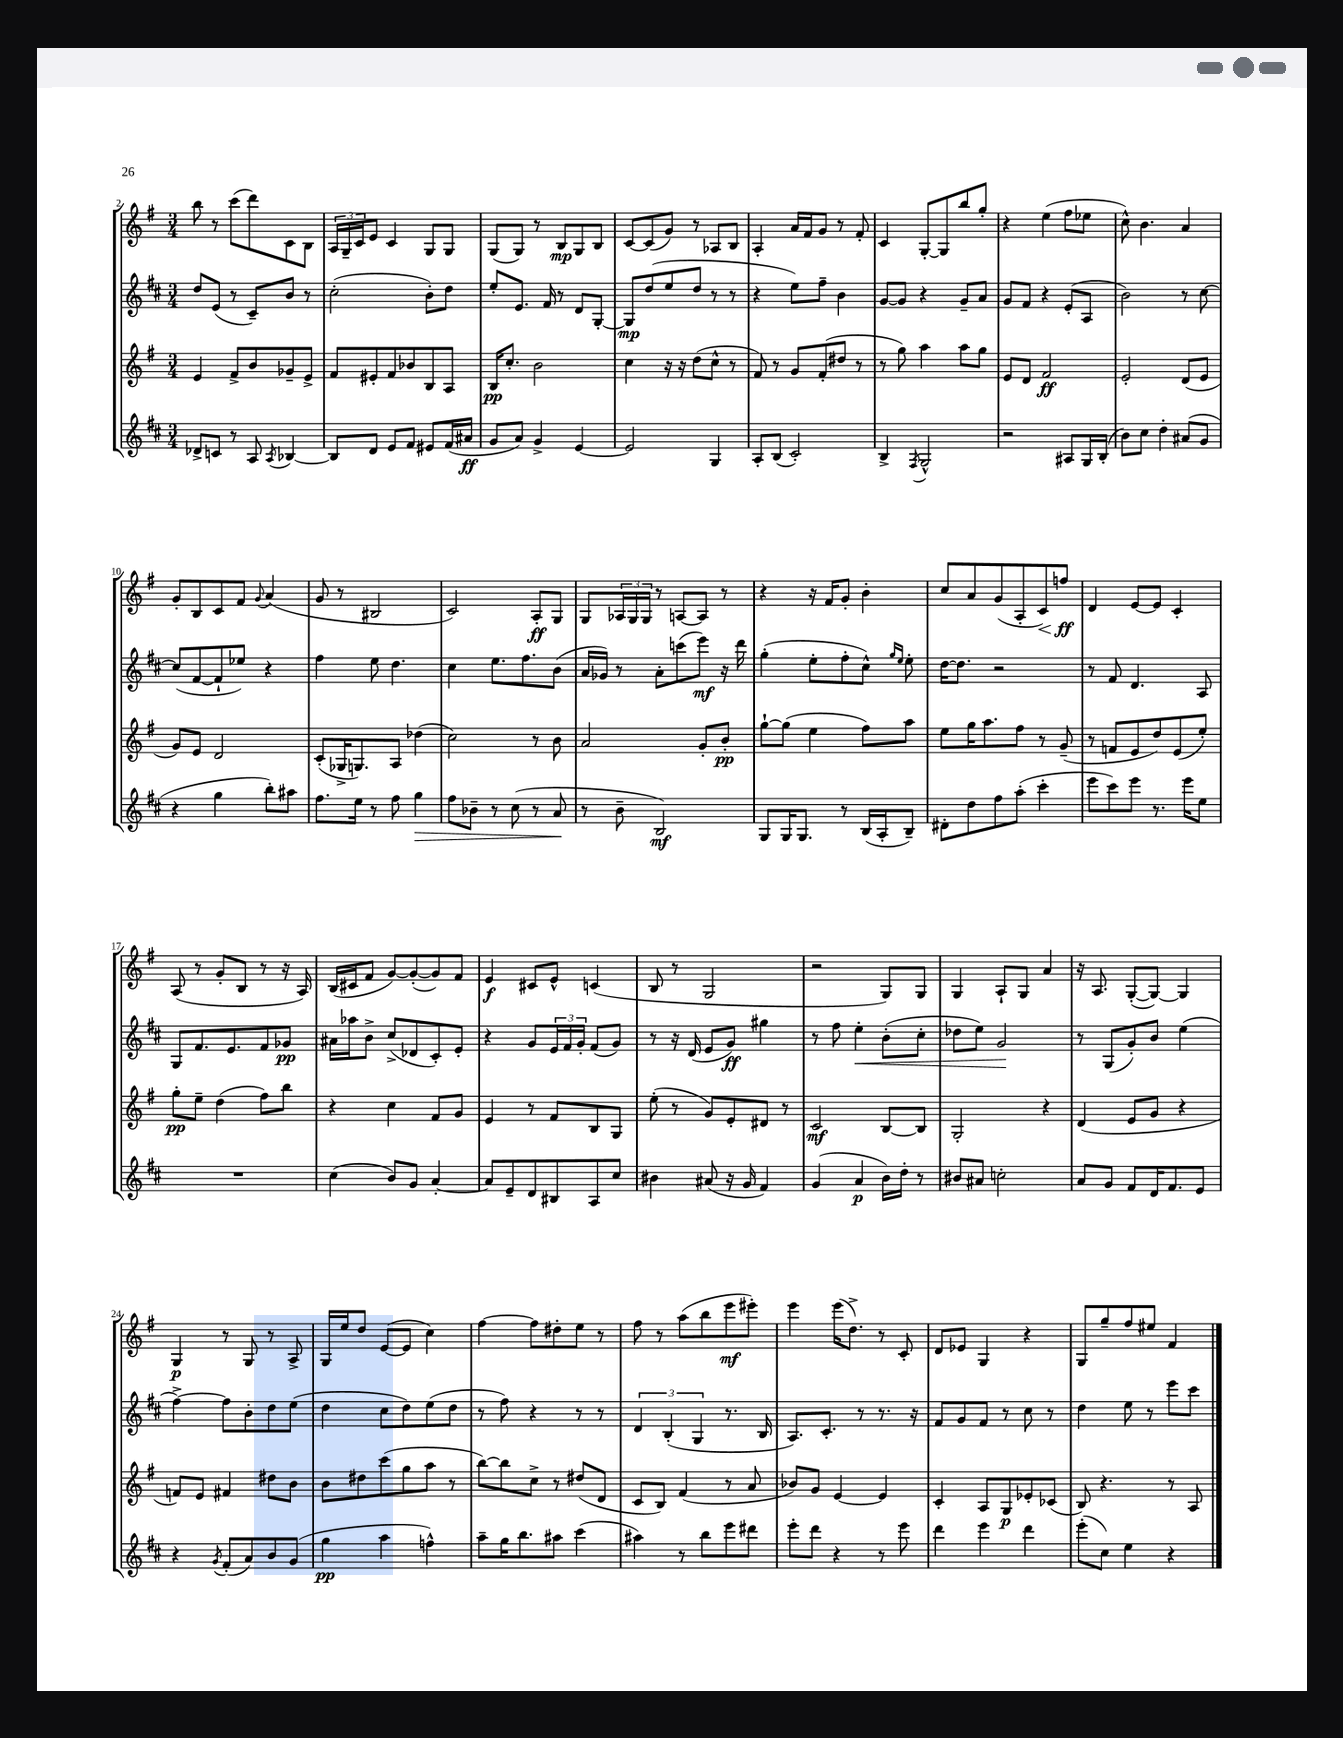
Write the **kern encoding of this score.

**kern	**kern	**kern	**kern
*staff4	*staff3	*staff2	*staff1
*clefG2	*clefG2	*clefG2	*clefG2
*k[f#c#]	*k[f#]	*k[f#c#]	*k[f#]
*M3/4	*M3/4	*M3/4	*M3/4
8d-^	4e	8dd	8bb
8c	.	(8e	8r
8r	8f#^	8r	(8ccc
8A	8b	8c#~)	8ddd)
8qA	.	.	.
[4B-	8g-~	8b	8c
.	8e^	8r	8B
=	=	=	=
8B-]	8f#	(2cc#'	24A
.	.	.	24G~
.	.	.	24c
8d	8e#'	.	8e
8e	8f#	.	4c
8f#	8b-	.	.
8e#	8B	8b')	8G
(16f#	8A	8dd	8G
16a#	.	.	.
=	=	=	=
8g	16B	8ee'	(8G
.	8.cc'	.	.
8a)	.	8.e	8G)
4g^	2b	.	8r
.	.	16f#	.
.	.	8r	8B
[4e	.	8d	8G
.	.	[8G'	8B
=	=	=	=
2e]	4cc	8G]	[8c
.	.	(8dd	(8c]
.	16r	8ee	8g)
.	16r	.	.
.	(8dd	8dd	8r
4G	8cc^^	8r	8A-
.	8r	8r	8B
=	=	=	=
8A'	8f#)	4r	4A'
(8B	8r	.	.
2c#')	8g	8ee)	16a
.	.	.	16f#
.	(8f#'	8ff#~	8g
.	8dd#	4b	8r
.	8r	.	8f#'
=	=	=	=
4B^	8r	[8g	4c
.	8gg)	8g]	.
8qF#	.	.	.
2G^^	4aa	4r	[8G'
.	.	.	8G]
.	8aa	8g~	8bb
.	8gg	8a	8gg'
=	=	=	=
2r	8e	8g	4r
.	8d	8f#	.
.	2f#	4r	(4ee
8A#	.	(8e'	8ff#
16G	.	8A	8ee-
(16B'	.	.	.
=	=	=	=
8b)	2e'	2b)	8cc^^)
8cc#	.	.	4.b
4dd'	.	.	.
(8a#	(8d	8r	4a
8g	8e	[8cc#	.
=	=	=	=
4r	8g)	(8cc#]	8g'
.	8e	[8f#	8B
4gg	2d	8f#`]	8c
.	.	8ee-)	8f#
.	.	.	8qqg
8bb')	.	4r	(4a
8aa#	.	.	.
=	=	=	=
8.ff#	(8c'	4ff#	8g
.	16G-^	.	8r
16ee	8.G)	.	.
8r	.	8ee	2B#
8ff#	8A	4.dd	.
4gg	(4dd-	.	.
=	=	=	=
8ff#	2cc)	4cc#	2c)
8b-~	.	.	.
8r	.	8.ee	.
(8cc#	.	.	.
.	.	8.ff#	.
8r	8r	.	8A'
8a	8b	(8b	8G
=	=	=	=
8r	2a	16a	8G
.	.	16g-)	.
8b~	.	8r	24A-
.	.	.	24G
.	.	.	24G
2B)	.	8a'	8r
.	.	(8ccc	[8A
.	8g'	8eee)	8A]
.	8b'	16r	8r
.	.	16ddd	.
=	=	=	=
8G	[8gg`	(4gg'	4r
16G	(8gg]	.	.
8.G	.	.	.
.	4ee	8ee'	16r
.	.	.	16f#
8r	.	8ff#'	8g'
(16B	8ff#)	8cc#^^)	4b'
16A'	.	.	.
.	.	16qqgg	.
.	.	16qqee	.
8B~)	8aa	8ee'	.
=	=	=	=
8d#'	8ee	[16dd	8cc
.	.	8.dd]	.
8dd	16gg	.	8a
.	8.aa	.	.
8ff#	.	2r	(8g
(8aa'	8ff#	.	8A'
4ccc#'	8r	.	8c)
.	(8g~	.	8ff
=	=	=	=
8eee	8r	8r	4d
8ccc#)	8f	8f#	.
8eee	8e	4.d	[8e
8.r	8dd)	.	8e]
.	(8e	.	4c'
16eee	.	.	.
8ee	8ee')	8A	.
=	=	=	=
2.r	8gg'	8G	(8A
.	8ee~	8.f#	8r
.	(4dd	.	8g'
.	.	8.e	.
.	.	.	8B
.	8ff#)	8f#	8r
.	8bb	8g-	16r
.	.	.	16A)
=	=	=	=
(4cc#	4r	16a#	(16B
.	.	16aa-	16c#
.	.	8b^	8f#
8b)	4cc	(8cc#^	[8g)
8g	.	8d-	(8g'_
[4a'	8f#	8c#')	8g])
.	8g	8e'	8f#
=	=	=	=
8a]	4e	4r	4e
8e~	.	.	.
8d	8r	8g	8c#
8B#	8f#	24e	8e^^
.	.	24f#	.
.	.	24g'	.
8A	8B	(8f#	(4c
8cc#	8G	8g)	.
=	=	=	=
4b#	(8ee'	8r	8B
.	8r	16r	8r
.	.	(16d	.
(8a#	8g)	8e	2G
16r	8e'	8g)	.
16g	.	.	.
4f#)	8d#	4gg#	.
.	8r	.	.
=	=	=	=
(4g	2c	8r	2r
.	.	8ff#	.
4a	.	4ee'	.
16b)	[8B	(8b'	8G)
16dd'	.	.	.
8r	8B]	8cc#'	8G
=	=	=	=
8b#	2G'	8dd-	4G
8a#	.	8ee)	.
2cc'	.	2g	8A`
.	.	.	8G
.	4r	.	4a
=	=	=	=
8a	(4d	8r	16r
.	.	.	8.A
8g	.	(8G	.
8f#	8e	8g')	([8G'
16d	8g	8b	8G_)
8.f#	.	.	.
.	4r	(4ee	4G]
8e	.	.	.
=	=	=	=
4r	8f)	[4ff#^)	4G
.	8e	.	.
8qg	.	.	.
(8f#'	4f#	8ff#]	8r
8a)	.	8b'	8G
8b	8dd#	8dd	8r
(8g	8b	(8ee	8A^
=	=	=	=
4gg	8b	4dd	16G
.	.	.	16ee
.	8dd#	.	8dd
4aa	(8ccc	8cc#	([8e
.	8gg	8dd)	8e]
4ff^^)	8aa	(8ee	4cc)
.	8r	8dd	.
=	=	=	=
8aa~	[8bb)	8r	[4ff#
16gg	8bb]	8ff#)	.
8.bb	.	.	.
.	8cc^	4r	8ff#]
8aa#	8r	.	8dd#'
(4ccc#	(8dd#	8r	8ee
.	8d	8r	8r
=	=	=	=
4aa#)	8c	6d	8ff#
.	8B)	.	8r
.	.	(6B'	.
8r	(4f#	.	(8aa
.	.	6G	.
8bb	.	.	8bb
8eee	8r	8.r	8eee
8ddd#	8a	.	8eee#')
.	.	16B	.
=	=	=	=
8eee'	8b-)	8.A)	4eee
8ddd	8g	.	.
.	.	8.c#'	.
4r	[4e	.	(16eee
.	.	.	8.dd^)
.	.	8r	.
8r	4e]	8.r	8r
8eee	.	.	8c'
.	.	16r	.
=	=	=	=
4ddd	4c'	8f#	8d
.	.	8g	8e-
4eee	8A	8f#	4G
.	8G	8r	.
4ddd	8e-'	8cc#	4r
.	(8c-	8r	.
=	=	=	=
(8eee'	8B)	4dd	8G
8cc#)	4.r	.	8gg~
4ee	.	8ee	8ff#
.	.	8r	8ee#
4r	8r	8eee	4f#
.	8A	8ccc#	.
==	==	==	==
*-	*-	*-	*-
